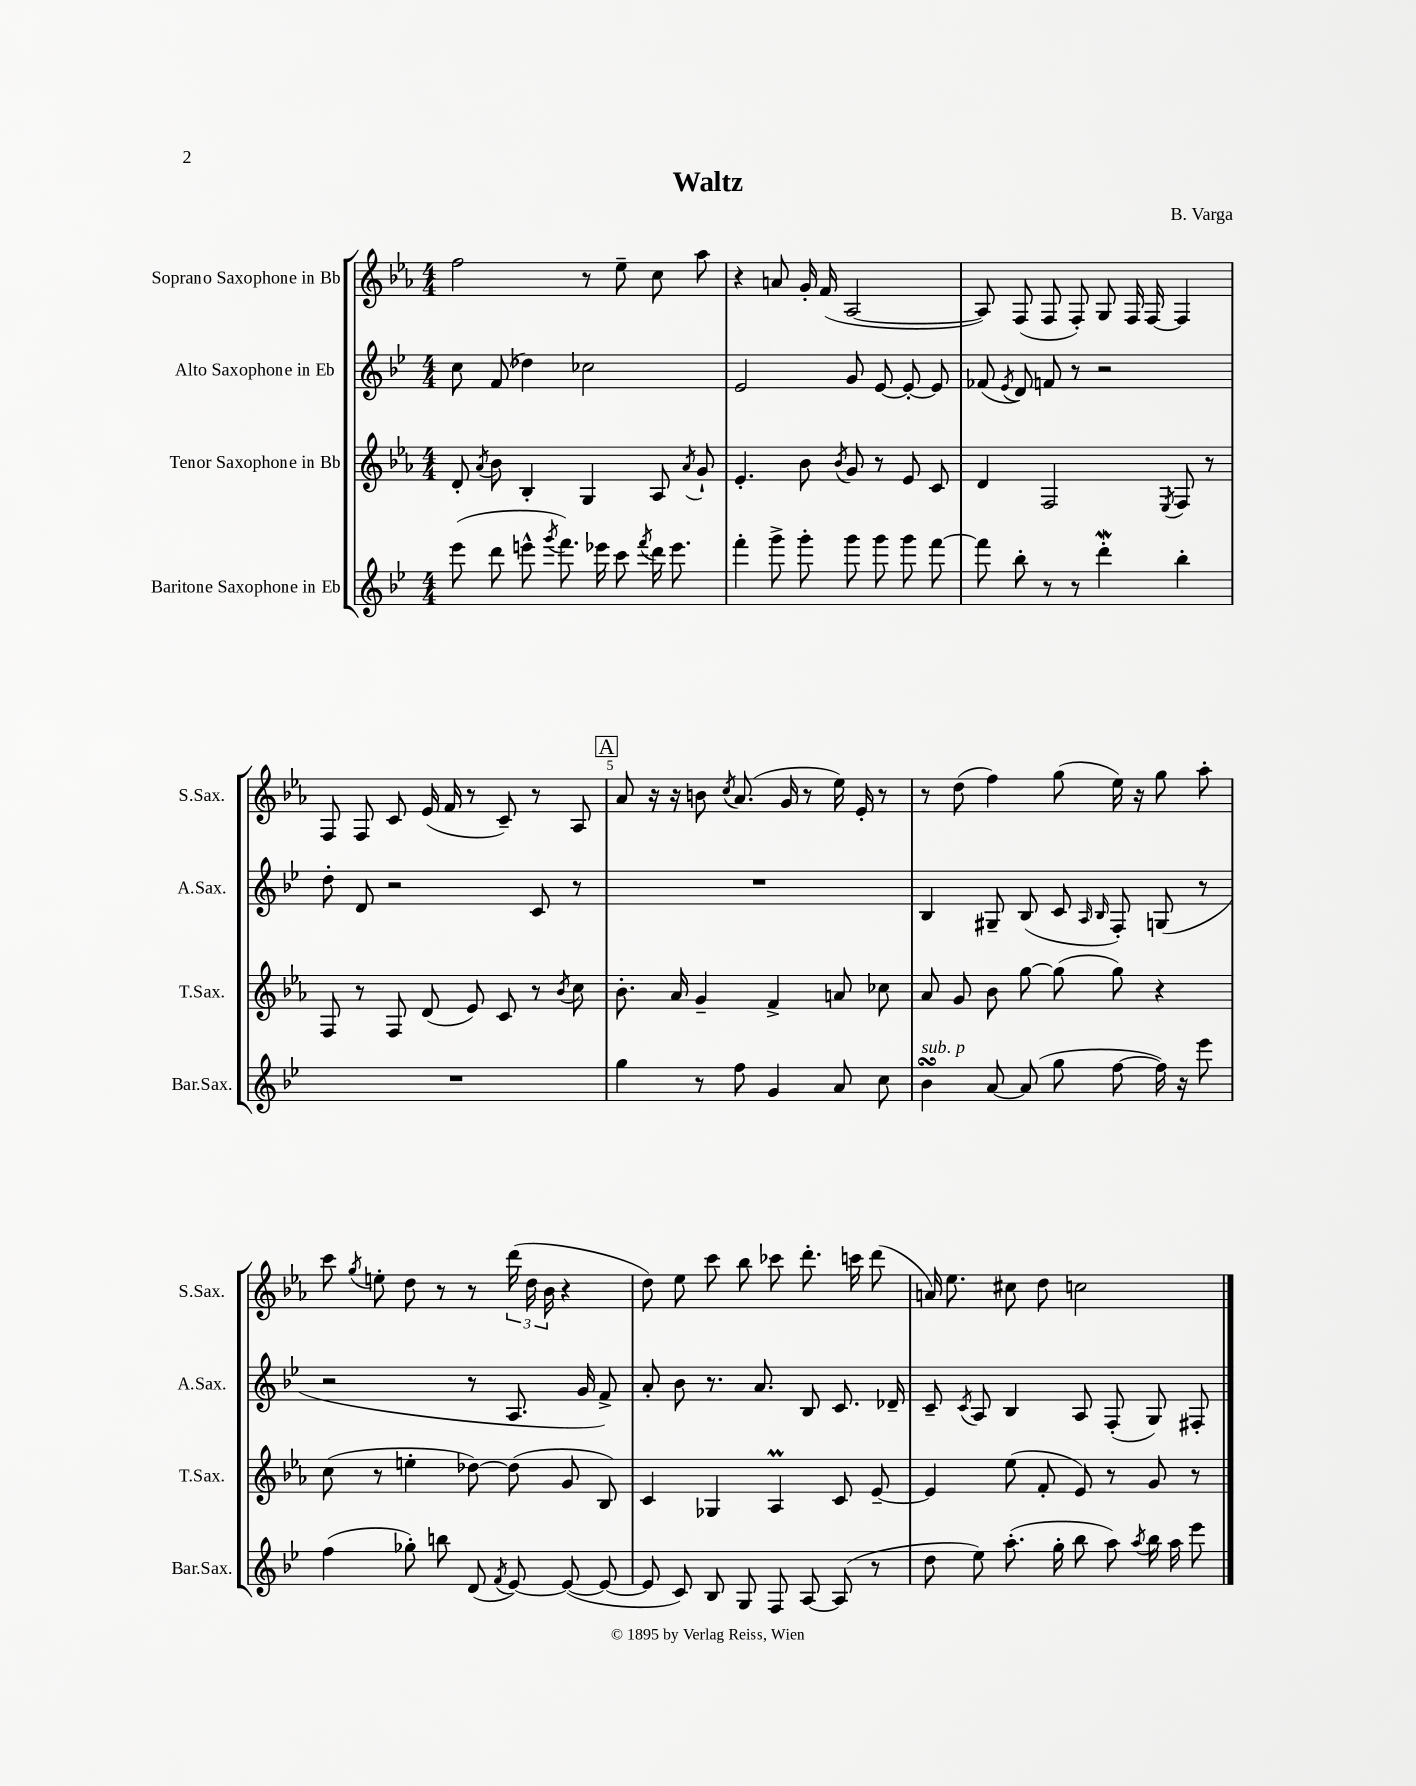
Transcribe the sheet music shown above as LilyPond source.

\header { title = "Waltz" composer = "B. Varga" }
<<
\new StaffGroup <<
\new Staff = "s0" \with { instrumentName = "Soprano Saxophone in Bb" shortInstrumentName = "S.Sax." } {
    \clef treble \key ees \major \numericTimeSignature \time 4/4
    \autoBeamOff f''2 r8 ees''8-- c''8 aes''8 |
    r4 a'8 g'16-. f'16( aes2~ |
    aes8) f8( f8 f8-.) g8 f16 f16~ f4 |
    f8 f8 c'8 ees'16( f'16 r8 c'8--) r8 aes8 |
    \mark \markup { \box "A" } aes'8 r16 r16 b'8 \acciaccatura { c''8 } aes'8.( g'16 r8 ees''16) ees'16-. r8 |
    r8 d''8( f''4) g''8( ees''16) r16 g''8 aes''8-. |
    c'''8 \acciaccatura { g''8 } e''8-. d''8 r8 r8 \tuplet 3/2 { d'''16( d''16 bes'16 } r4 |
    d''8) ees''8 c'''8 bes''8 ces'''8 d'''8.-. c'''16 d'''8( |
    a'16) ees''8. cis''8 d''8 c''2 \bar "|." |
}
\new Staff = "s1" \with { instrumentName = "Alto Saxophone in Eb" shortInstrumentName = "A.Sax." } {
    \clef treble \key bes \major \numericTimeSignature \time 4/4
    \autoBeamOff c''8 f'8( des''4) ces''2 |
    ees'2 g'8 ees'8~ ees'8~-. ees'8 |
    fes'8( \acciaccatura { ees'8 } d'8) f'8 r8 r2 |
    d''8-. d'8 r2 c'8 r8 |
    \mark \markup { \box "A" } R1 |
    bes4 gis8-- bes8( c'8 \grace { a16 bes16 } f8-.) g8( r8 |
    r2 r8 a8. g'16 f'8->) |
    a'8-. bes'8 r8. a'8. bes8 c'8. des'16-- |
    c'8-- \acciaccatura { c'8 } a8 bes4 a8 f8-.( g8) fis8-. \bar "|." |
}
\new Staff = "s2" \with { instrumentName = "Tenor Saxophone in Bb" shortInstrumentName = "T.Sax." } {
    \clef treble \key ees \major \numericTimeSignature \time 4/4
    \autoBeamOff d'8-. \acciaccatura { aes'8 } bes'8 bes4-. g4 aes8 \acciaccatura { aes'8 } g'8-! |
    ees'4.-. bes'8 \acciaccatura { bes'8 } g'8 r8 ees'8 c'8 |
    d'4 f2 \acciaccatura { ees8 } f8 r8 |
    f8 r8 f8 d'8( ees'8) c'8 r8 \acciaccatura { bes'8 } c''8 |
    \mark \markup { \box "A" } bes'8.-. aes'16 g'4-- f'4-> a'8 ces''8 |
    aes'8 g'8 bes'8 g''8~ g''8( g''8) r4 |
    c''8( r8 e''4-. des''8~) des''8( g'8 bes8) |
    c'4 ges4 aes4\prall c'8 ees'8~-- |
    ees'4 ees''8( f'8-. ees'8) r8 g'8 r8 \bar "|." |
}
\new Staff = "s3" \with { instrumentName = "Baritone Saxophone in Eb" shortInstrumentName = "Bar.Sax." } {
    \clef treble \key bes \major \numericTimeSignature \time 4/4
    \autoBeamOff ees'''8( d'''8 e'''8-^ \acciaccatura { g'''8 } f'''8.) ees'''16 c'''8 \acciaccatura { f'''8 } d'''16 ees'''8. |
    f'''4-. g'''8-> g'''8-. g'''8 g'''8 g'''8 f'''8~ |
    f'''8 bes''8-. r8 r8 d'''4-.\mordent bes''4-. |
    R1 |
    \mark \markup { \box "A" } g''4 r8 f''8 g'4 a'8 c''8 |
    bes'4\turn^\markup { \italic "sub. p" } a'8~ a'8( g''8 f''8~ f''16) r16 ees'''8 |
    f''4( ges''8-.) b''8 d'8( \acciaccatura { f'8 } ees'8~) ees'8~( ees'8~ |
    ees'8 c'8) bes8 g8 f8 a8~ a8( r8 |
    d''8 ees''8) a''8.-.( g''16-. bes''8 a''8) \acciaccatura { a''8 } bes''16 a''16 ees'''8 \bar "|." |
}
>>
>>
\layout { \context { \Score \override BarNumber.break-visibility = ##(#f #t #t) barNumberVisibility = #(every-nth-bar-number-visible 5) } }
